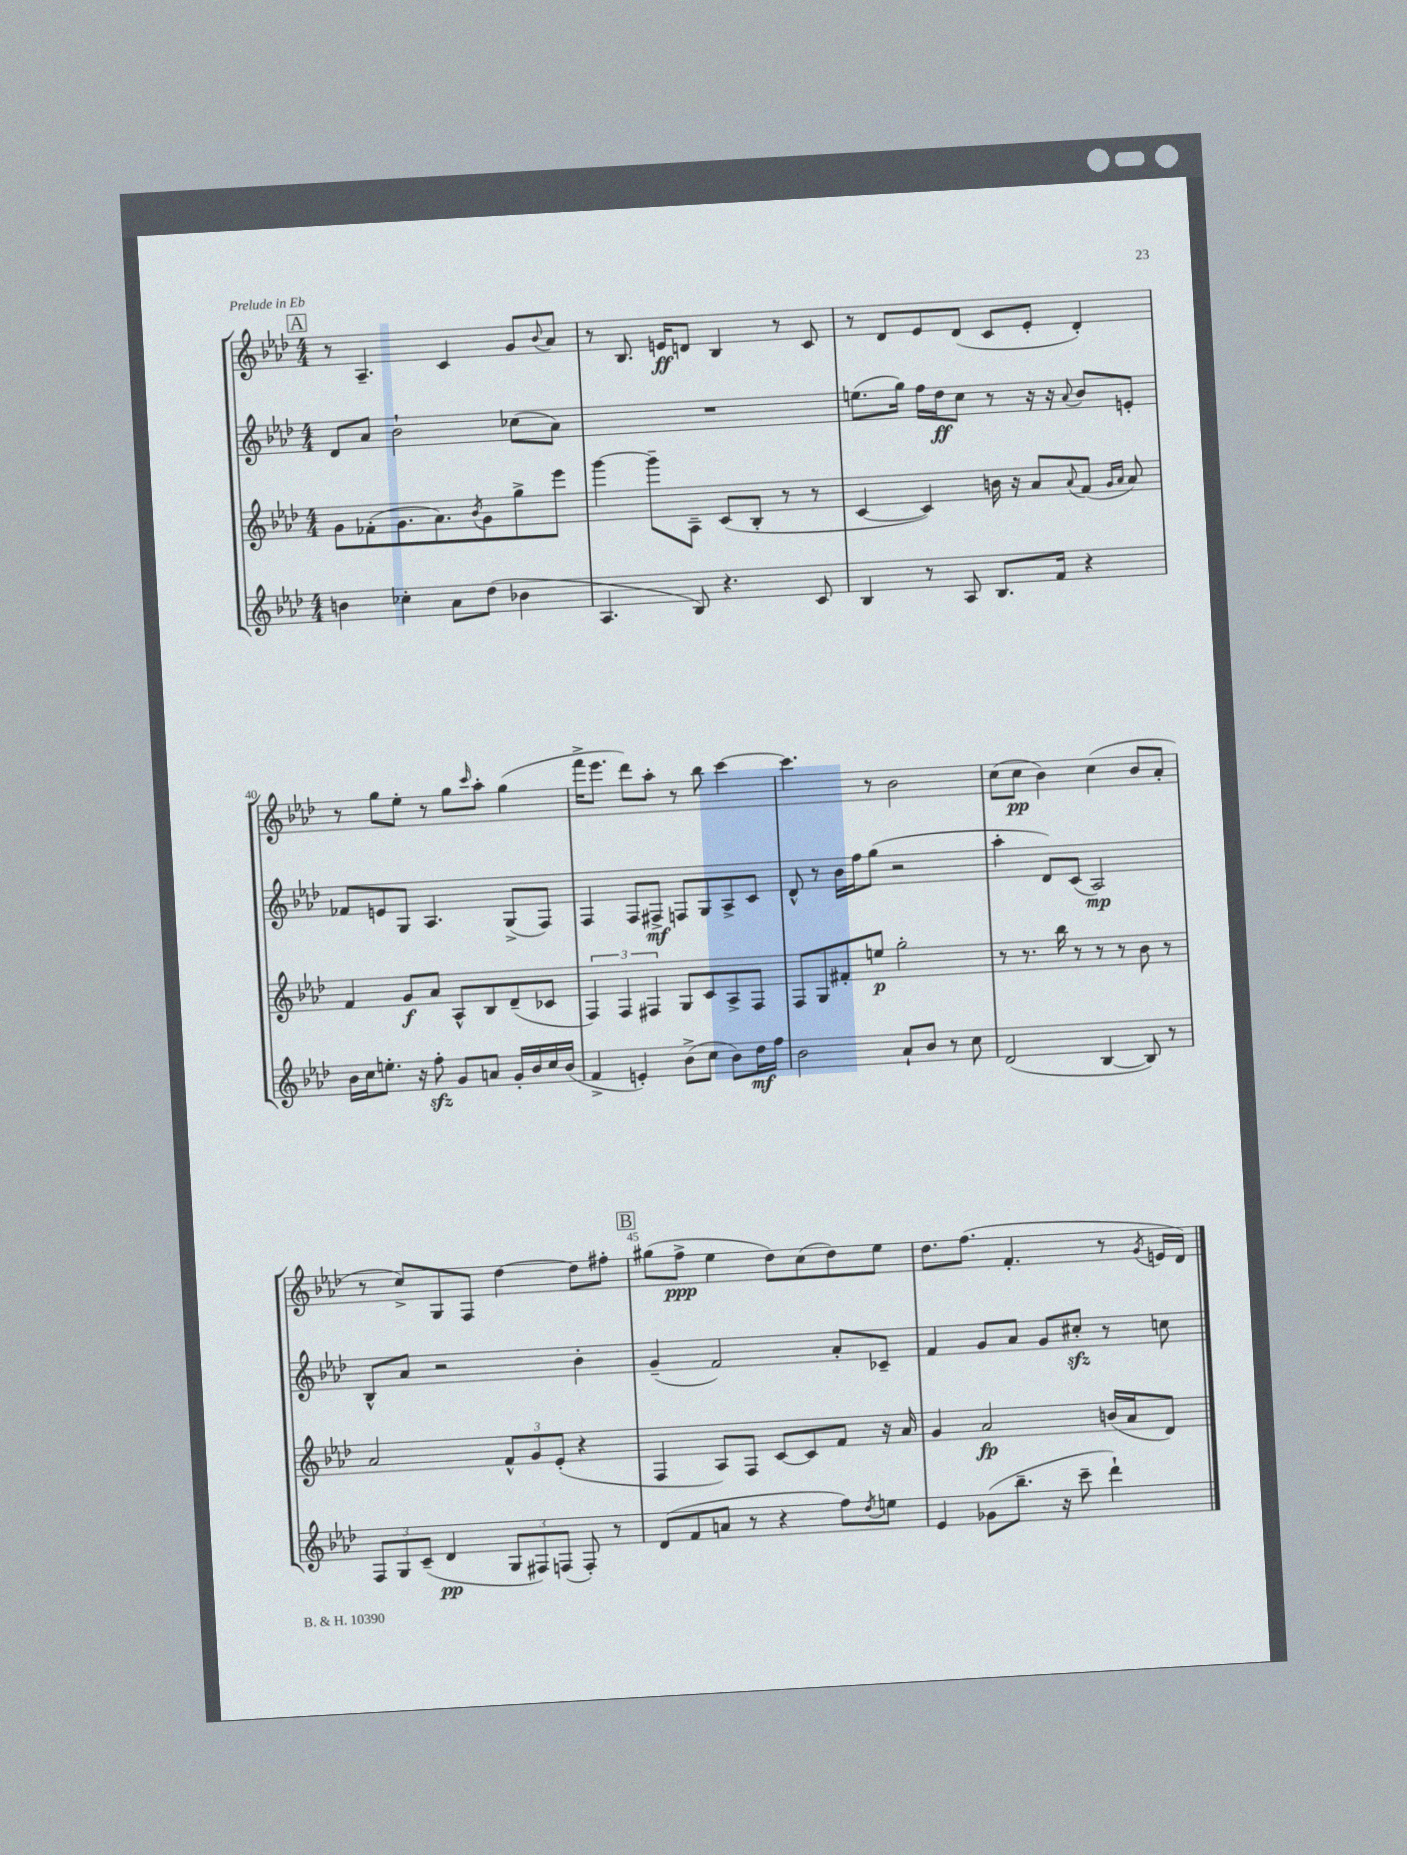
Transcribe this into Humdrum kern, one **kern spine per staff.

**kern	**kern	**kern	**kern
*staff4	*staff3	*staff2	*staff1
*clefG2	*clefG2	*clefG2	*clefG2
*k[b-e-a-d-]	*k[b-e-a-d-]	*k[b-e-a-d-]	*k[b-e-a-d-]
*M4/4	*M4/4	*M4/4	*M4/4
4b	8g	8d-	8r
.	(8f-'	8a-	4.A-~
4cc-'	8.g	2b-`	.
.	8.a-)	.	.
8a-	.	.	4c
.	8qb-	.	.
(8dd-	8g	.	.
4b-	8gg^	(8cc-	8g
.	.	.	8qqb-
.	8eee-	8a-)	8a-
=	=	=	=
4.A-	[4ggg	1r	8r
.	.	.	8.B-
.	8ggg~]	.	.
.	.	.	16e
8B-)	8A-~	.	8d
4.r	(8c	.	4B-
.	8B-'	.	.
.	8r	.	8r
8c	8r	.	8c
=	=	=	=
4B-	[4c	(8.ee	8r
.	.	.	8d-
.	.	16gg)	.
8r	4c])	16ff	8e-
.	.	16dd-	.
8A-	.	8cc	(8d-
8.B-	16b	8r	8c
.	16r	.	.
.	8a-	16r	8e-'
16f	.	16r	.
.	8qqa-	8qqa-	.
4r	(8f	8b-	4d-')
.	16qqg	.	.
.	16qqa-	.	.
.	8a-)	8e'	.
=	=	=	=
16b-	4f	8f-	8r
16cc	.	.	.
8.ee'	.	8e	8gg
.	8g	8G	8ee-'
16r	.	.	.
8ff'	8a-	4.A-	8r
8g	8A-^^	.	8gg
.	.	.	16qqccc
8a	8B-	.	8aa-'
16g'	(8d-~	(8G^	(4gg
16b-	.	.	.
16cc	8c-	8F)	.
(16b-	.	.	.
=	=	=	=
4f^	6F)	4F	16fff^
.	.	.	8.eee-
.	6F	.	.
4e')	.	8F	8ddd-)
.	6F#	.	.
.	.	8F#^	8aa-'
(8b-^	8G	8F	8r
8cc	8c	8G	8bb-
8b-)	8A-^	8A-^	[4ccc
16dd-	8F#	8c	.
16ff	.	.	.
=	=	=	=
2b-	8F	8d-^^	4.ccc]
.	8G	8r	.
.	8f#'	16b-	.
.	.	16ff	.
.	8ee	(8gg	8r
8a-`	2gg'	2r	2b-
8b-	.	.	.
8r	.	.	.
8cc	.	.	.
=	=	=	=
(2d-	8r	4aa-'	(8cc
.	8.r	.	8cc
.	.	8d-)	4b-)
.	16bb-	.	.
.	8r	(8c	.
[4B-	8r	2A-)	(4cc
.	8r	.	.
8B-])	8b-	.	8b-
8r	8r	.	8a-'
=	=	=	=
12F	2a-	8B-^^	8r
12G	.	.	.
.	.	8a-	8cc^)
(12c~	.	.	.
4d-	.	2r	8G
.	.	.	8F
12G	12f^^	.	[4dd-
12F#)	12g	.	.
(12F	(12e-'	.	.
8F')	4r	4b-'	8dd-]
8r	.	.	8ff#'
=	=	=	=
(8d-	4F	(4g~	(8gg#
8f	.	.	8ff^
8a	8A-)	2f)	4ee-
8r	8F	.	.
4r	[8c	.	8dd-)
.	8c]	.	(8cc
8ff)	8f	8a-'	8dd-)
8qdd-	.	.	.
8ee	16r	8c-~	8ee-
.	16a-	.	.
=	=	=	=
4e-	4g	4f	8.dd-
.	.	.	(8.ff
(8g-	2a-	8g	.
8.bb-~	.	8a-	4.f'
.	.	8g	.
16r	.	.	.
8ccc~	.	8cc#'	.
4ddd-`)	(16b	8r	8r
.	16a-	.	.
.	.	.	8qg
.	8d-)	8cc	16e
.	.	.	16d-)
==	==	==	==
*-	*-	*-	*-
